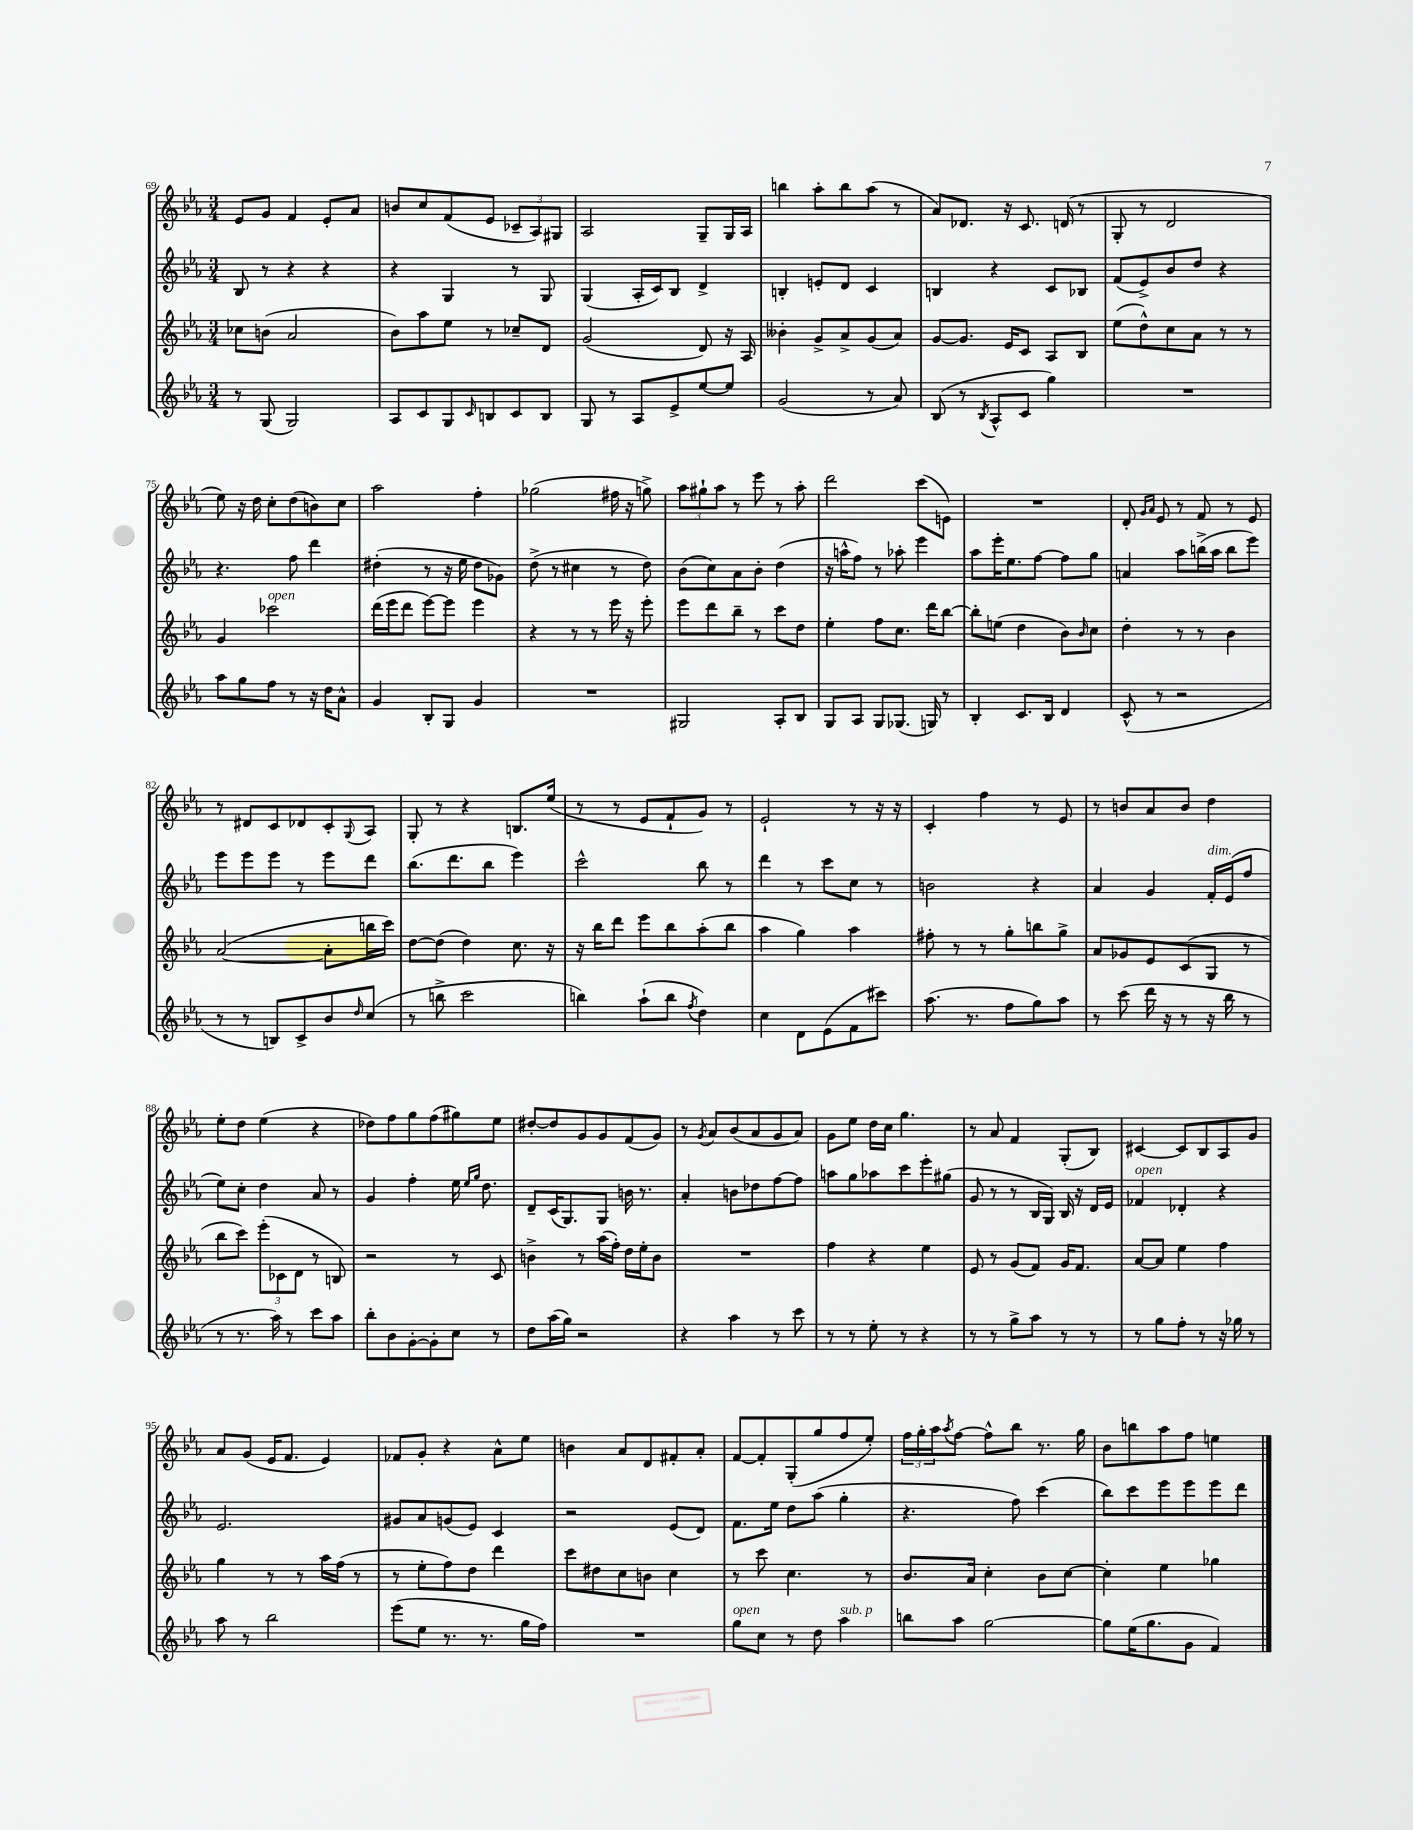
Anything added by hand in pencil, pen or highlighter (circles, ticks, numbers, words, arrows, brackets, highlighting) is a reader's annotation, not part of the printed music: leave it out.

**kern	**kern	**kern	**kern
*staff4	*staff3	*staff2	*staff1
*clefG2	*clefG2	*clefG2	*clefG2
*k[b-e-a-]	*k[b-e-a-]	*k[b-e-a-]	*k[b-e-a-]
*M3/4	*M3/4	*M3/4	*M3/4
8r	8cc-	8B-	8e-
(8G	(8b	8r	8g
2G)	2a-	4r	4f
.	.	4r	8e-'
.	.	.	8a-
=	=	=	=
8A-	8b-)	4r	8b
8c	8aa-	.	8cc
8G	8ee-	4G	(8f
16qqc	.	.	.
8B	8r	.	8e-
8c	8cc-~	8r	12c-~
.	.	.	12A-)
8B	8d	8G	.
.	.	.	12G#
=	=	=	=
8G	(2g	(4G	2A-
8r	.	.	.
8A-	.	16A-'	.
.	.	16c)	.
8e-^	.	8B-	.
[8ee-	8d)	4d^	8G~
8ee-]	16r	.	16G
.	16A-	.	16A-
=	=	=	=
(2g	4b--'	4B'	4bb
.	8g^	8e'	8aa-'
.	8a-^	8d	8bb
8r	(8g	4c	(8aa-
8a-)	8a-)	.	8r
=	=	=	=
(8B-	[8g	4B	8a-)
8r	8.g]	.	8.d-
8qB-	.	.	.
8A-^^	.	4r	.
.	16e-	.	16r
8c	8c	.	8.c
4gg)	8A-	8c	.
.	.	.	(16d
.	8B-	8B-	8r
=	=	=	=
2.r	(8ee-	(8f	8G'
.	8dd^^)	8e-^)	8r
.	8cc	8b-	2d
.	8a-	8dd	.
.	8r	4r	.
.	8r	.	.
=	=	=	=
8aa-	4g	4.r	8ee-)
8gg	.	.	16r
.	.	.	16dd
8ff	2ccc-	.	8cc'
8r	.	8ff	(8dd
16r	.	4ddd	8b)
16dd	.	.	.
8a-^^	.	.	8cc
=	=	=	=
4g	(16ddd	(4dd#'	2aa-
.	16eee-	.	.
.	8ddd	.	.
8B-'	[8eee-)	8r	.
8G	8eee-]	16r	.
.	.	16ee-	.
4g	4eee-	8dd#	4ff'
.	.	8g-)	.
=	=	=	=
2.r	4r	(8dd^	(2gg-
.	.	8r	.
.	8r	4cc#	.
.	8r	.	.
.	16eee-	8r	16ff#
.	16r	.	16r
.	8eee-'	8dd)	8gg^)
=	=	=	=
2G#	8eee-	(8b-	12aa-
.	.	.	12gg#`
.	8ddd	8cc)	.
.	.	.	12aa-
.	8bb-~	8a-	8r
.	8r	8b-'	8eee-
8A-'	8ccc	(4dd	8r
8B-	8dd	.	8aa-'
=	=	=	=
8G	4ee-'	16r	2ddd
.	.	16aa^^	.
8A-	.	8ff)	.
8G	8ff	8r	.
(8.G-	8.cc	8aa-'	.
.	.	4eee-	(8ccc
16G)	16ddd	.	.
8r	[8bb-	.	8e)
=	=	=	=
4B-'	8bb-']	8aa-	2.r
.	(8ee	16eee-'	.
.	.	8.ee-	.
8.c	4dd	.	.
.	.	[8ff	.
16B-	.	.	.
4d	8b-)	8ff]	.
.	16qqb-	.	.
.	8cc	8gg	.
=	=	=	=
(8c^^	4dd'	4a	8d'
.	.	.	16qqg
.	.	.	16qqa-
8r	.	.	8e-
2r	8r	8aa-	8r
.	8r	(16bb^	8f
.	.	16aa-	.
.	4b-	8bb	8r
.	.	8eee-)	8e-
=	=	=	=
8r	([2a-	8eee-	8r
8r	.	8eee-	8d#
8B)	.	8eee-	8c
8c^	.	8r	8d-
8b-	8a-']	8eee-	8c'
16qqdd	.	.	8qqG
(8cc	16bb	8ddd	8A-
.	16ccc)	.	.
=	=	=	=
8r	[8dd	(8.bb-	8G'
8bb^	(8dd]	.	8r
.	.	8.ddd	.
2ccc	4dd)	.	4r
.	.	8bb-	.
.	8.cc	4eee-)	8.B
.	16r	.	(16ee-
=	=	=	=
4bb)	16r	2ccc^^	8r
.	16bb-	.	.
.	8ddd	.	8r
(8aa-`	8eee-	.	8e-
8bb	8bb-	.	8f`
8qff	.	.	.
4dd)	(8aa-'	8bb-	8g)
.	8bb-	8r	8r
=	=	=	=
4cc	4aa-	4ddd	2e-`
8d	4gg)	8r	.
(8e-	.	8ccc	.
8f	4aa-	8cc	8r
8ccc#)	.	8r	16r
.	.	.	16r
=	=	=	=
(8.aa-	8ff#'	2b	4c'
.	8r	.	.
8.r	.	.	.
.	8r	.	4ff
8ff	8gg'	.	.
8gg)	8bb	4r	8r
8aa-	8gg^	.	8e-
=	=	=	=
8r	8a-	4a-	8r
(8ccc	8g-	.	8b
16ddd	8e-	4g	8a-
16r	.	.	.
8r	(8c	.	8b
16r	8G	16f'	4dd
16bb-	.	(16e-	.
8r	8r	8ff	.
=	=	=	=
8r	8bb-	8ee-)	8ee-'
8.r	8ccc)	8cc'	8dd
.	(12eee-'	4dd	(4ee-
16aa-)	.	.	.
.	12c-	.	.
8r	.	.	.
.	12d	.	.
8ccc	8r	8a-	4r
8aa-	8B)	8r	.
=	=	=	=
8bb-'	2r	4g	8dd-)
8b-	.	.	8ff
[8g'	.	4ff'	8gg
8g']	.	.	(8ff
8cc	8r	16ee-	8gg#)
.	.	16qqee-	.
.	.	16qqgg	.
.	.	8.dd	.
8r	8c	.	8ee-
=	=	=	=
8dd	4b^	8d~	[8dd#'
(16aa-	.	(16c	8dd#]
16gg)	.	8.G)	.
2r	8r	.	8g
.	(16aa-	8G	8g
.	16ff')	.	.
.	16dd	16b	(8f
.	16ee-'	8.r	.
.	8b	.	8g)
=	=	=	=
4r	2.r	4a-'	8r
.	.	.	8qg
.	.	.	8a-
4aa-	.	8b	(8b-
.	.	8dd-	8a-
8r	.	[8ff	8g
8ccc	.	8ff]	8a-)
=	=	=	=
8r	4ff	8aa	8g
8r	.	8gg	8ee-
8ee-'	4r	8aa-	16dd
.	.	.	16cc
8r	.	8ccc	4.gg
4r	4ee-	8eee-'	.
.	.	(8gg#	.
=	=	=	=
8r	8e-	8g	8r
8r	8r	8r	8a-
8gg^	(8g	8r	4f
8aa-	8f)	16B-	.
.	.	16G)	.
8r	16g	16B-	(8G'
.	8.f	16r	.
8r	.	16d	8B-)
.	.	16e-	.
=	=	=	=
8r	[8a-	4f-	[4c#
8gg	8a-]	.	.
8ff'	4ee-	4d-'	8c#]
8r	.	.	8B-
16r	4ff	4r	8A-
16gg-	.	.	.
8r	.	.	8g
=	=	=	=
8aa-	4gg	2.e-	8a-
8r	.	.	(8g
2bb-	8r	.	16e-
.	.	.	8.f
.	8r	.	.
.	16aa-	.	4e-)
.	(16ff	.	.
.	8r	.	.
=	=	=	=
(8eee-	8r	8g#	8f-
8ee-	8ee-'	8a-	8g'
8.r	8ff)	(8g	4r
.	8dd	8e-)	.
8.r	.	.	.
.	4ddd	4c	8a-^^
16gg	.	.	8ee-
16ff)	.	.	.
=	=	=	=
2.r	8ccc	2r	4b
.	8dd#	.	.
.	8cc	.	8a-
.	8b	.	8d
.	4cc	(8e-	8f#'
.	.	8d)	8a-'
=	=	=	=
8gg	8r	8.f	[8f
8cc	8ccc	.	8f']
.	.	16ee-	.
8r	4.cc	8dd	(8G'
8dd	.	(8aa-	8gg
4aa-	.	4gg'	8ff
.	8r	.	8ee-')
=	=	=	=
8bb	8.b-	4.r	24ff
.	.	.	24gg'
.	.	.	24aa-
.	.	.	8qaa-
8aa-	.	.	[8ff
.	16a-	.	.
[2gg	4cc'	.	8ff^^]
.	.	8ff)	8bb-
.	8b-	(4ccc	8.r
.	[8cc	.	.
.	.	.	16gg
=	=	=	=
8gg]	4cc']	8bb-)	8b-
(16ee-	.	8ccc	8bb
8.gg	.	.	.
.	4ee-	8eee-	8aa-
8g	.	8eee-	8ff
4f)	4gg-	8eee-	4ee
.	.	8ddd	.
==	==	==	==
*-	*-	*-	*-
